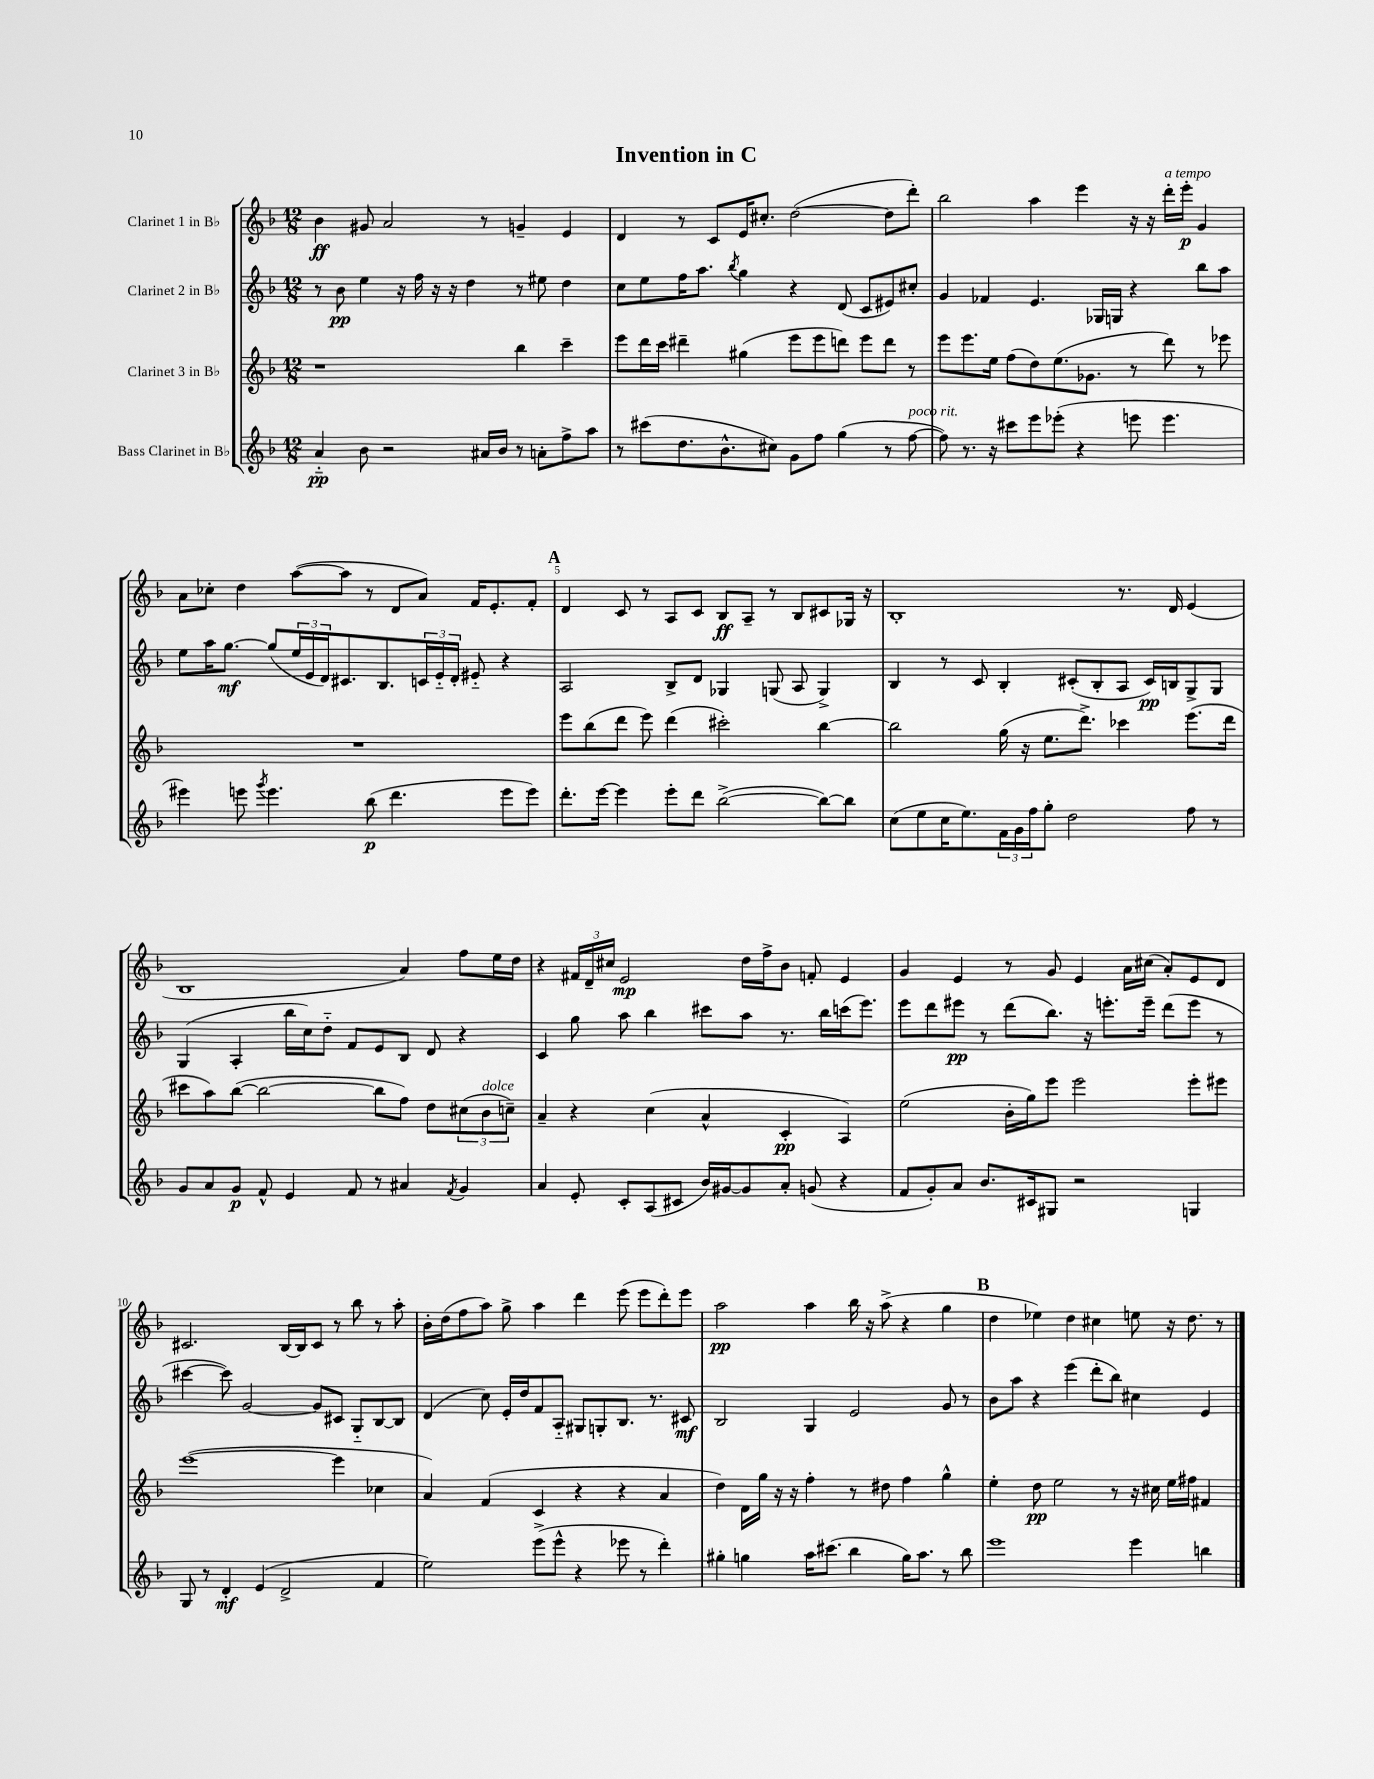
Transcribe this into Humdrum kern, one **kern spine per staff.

**kern	**kern	**kern	**kern
*staff4	*staff3	*staff2	*staff1
*clefG2	*clefG2	*clefG2	*clefG2
*k[b-]	*k[b-]	*k[b-]	*k[b-]
*M12/8	*M12/8	*M12/8	*M12/8
4a'~	1r	8r	4b-
.	.	8b-	.
8b-	.	4ee	8g#
2r	.	.	2a
.	.	16r	.
.	.	16ff	.
.	.	16r	.
.	.	16r	.
.	.	4dd	.
16a#	.	.	8r
16b-	.	.	.
8r	4bb-	8r	4g~
8a'	.	8ee#	.
8ff^	4ccc~	4dd	4e
8aa	.	.	.
=	=	=	=
8r	8eee	8cc	4d
(8ccc#	16ddd	8ee	.
.	16ccc	.	.
8.dd	4ddd#~	16ff	8r
.	.	8.aa	.
.	.	.	8c
8.b-^^	.	.	.
.	.	8qbb-	.
.	(4gg#	4gg	16e
.	.	.	8.cc#'
8cc#)	.	.	.
8g	8eee	4r	([2dd
8ff	8eee	.	.
(4gg	8ddd)	(8d	.
.	8eee	8c	.
8r	8ddd	8e#)	8dd]
[8ff	8r	8cc#'	8ddd')
=	=	=	=
8ff])	8eee	4g	2bb-
8.r	8.eee	.	.
.	.	4f-	.
16r	16ee	.	.
8ccc#	(8ff	.	.
8eee	8dd)	4.e	4aa
(8eee-'	(8.ee	.	.
4r	.	.	4eee
.	8.g-	.	.
.	.	16G-	.
.	.	16G	.
8eee	8r	4r	16r
.	.	.	16r
4.eee	8ddd)	.	16ddd'
.	.	.	16eee'
.	8r	8bb-	4g
.	8eee-	8aa	.
=	=	=	=
4eee#)	1.r	8ee	8a
.	.	16aa	8cc-'
.	.	[8.gg	.
8eee	.	.	4dd
8qggg	.	.	.
4.eee	.	(8gg]	.
.	.	24ee	([8aa
.	.	24e	.
.	.	24d)	.
.	.	8.c#	8aa]
(8bb-	.	.	8r
.	.	8.B-	.
4.ddd	.	.	8d
.	.	24c	8a)
.	.	24e'~	.
.	.	24d'	.
.	.	8e#'~	16f
.	.	.	8.e'
8eee	.	4r	.
8eee)	.	.	8f'
=	=	=	=
8.ddd'	8eee	2A	4d
.	(8bb-	.	.
[16eee	.	.	.
4eee]	8ddd	.	8c
.	8eee)	.	8r
8eee'	(4ddd	8B-^	8A
8ddd	.	8d	8c
([2bb-^	2ccc#')	4G-	8B-
.	.	.	8A~
.	.	(8G	8r
.	.	8A	8B-
8bb-_)	[4bb-	4G^)	8c#
8bb-]	.	.	16G-
.	.	.	16r
=	=	=	=
(8cc	2bb-]	4B-	1B-'
8ee	.	.	.
16cc	.	8r	.
8.ee)	.	.	.
.	.	8c	.
24f	(16gg	4B-'	.
24g	.	.	.
.	16r	.	.
24ff	.	.	.
8gg'	8.ee	.	.
2dd	.	(8c#'	.
.	8.ddd^)	.	.
.	.	8B-'	.
.	4ccc-	8A	8.r
.	.	16c#)	.
.	.	16B	16d
8ff	(8.eee	8G^	(4e
8r	.	8G	.
.	16ddd	.	.
=	=	=	=
8g	8ccc#	(4G	1B-
8a	8aa)	.	.
8g	([8bb-	4A'	.
8f^^	2bb-_	.	.
4e	.	16bb-	.
.	.	16cc)	.
.	.	8dd'~	.
8f	.	8f	.
8r	8bb-]	8e	.
4a#	8ff)	8B-	4a)
.	8dd	8d	.
8qf	.	.	.
4g	(12cc#	4r	8ff
.	12b-	.	.
.	.	.	16ee
.	12cc~)	.	.
.	.	.	16dd
=	=	=	=
4a	4a~	4c	4r
8e'	4r	8gg	24f#
.	.	.	24d~
.	.	.	24cc#
8c'	.	8aa	2e
(8A	(4cc	4bb-	.
8c#	.	.	.
16b-)	4a^^	8ccc#	.
[16g#	.	.	.
8g#]	.	8aa	16dd
.	.	.	16ff^
8a'	4c'	8.r	8b-
(8g	.	.	8f'
.	.	16bb-	.
4r	4A)	(16ccc	4e
.	.	8.eee)	.
=	=	=	=
8f	(2ee	8eee	4g
8g')	.	8ddd	.
8a	.	8eee#	4e
8.b-	.	8r	.
.	16b-'	(8ddd	8r
16c#	16gg)	.	.
8G#	8eee	8.bb-)	8g
2r	2eee	.	4e
.	.	16r	.
.	.	8.eee'	.
.	.	.	16a
.	.	16eee~	(16cc#
.	.	(8ddd	8a')
4G	8eee'	8eee	8e
.	8eee#	8r	8d
=	=	=	=
8G	([1eee	[4ccc#	2.c#
8r	.	.	.
4d'	.	8ccc#])	.
.	.	[2g	.
(4e	.	.	.
2d^	.	.	[16B-
.	.	.	16B-]
.	.	8g]	8c#
.	4eee]	8c#	8r
.	.	8G'~	8bb-
4f	4cc-	[8B-	8r
.	.	8B-]	8aa'
=	=	=	=
2ee)	4a)	(4d	16b-'
.	.	.	(16dd
.	.	.	8ff
.	(4f	8cc)	8aa)
.	.	16e'	8gg^
.	.	16dd	.
(8eee^	4c	8f	4aa
8eee^^	.	8A'~	.
4r	4r	8G#	4ddd
.	.	8G'	.
8eee-	4r	8.B-	(8eee
8r	.	.	8eee
.	.	8.r	.
4ddd')	4a	.	8ddd')
.	.	8c#	8eee
=	=	=	=
4gg#'	4dd)	2B-	2aa
4gg	16d	.	.
.	16gg	.	.
.	16r	.	.
.	16r	.	.
16aa	4ff'	4G	4aa
(8.ccc#	.	.	.
4bb-	8r	2e	16bb-
.	.	.	16r
.	8dd#	.	(8aa^
16gg)	4ff	.	4r
8.aa	.	.	.
8r	4gg^^	8g	4gg
8bb-	.	8r	.
=	=	=	=
1eee	4ee'	8b-	4dd
.	.	8aa	.
.	8dd	4r	4ee-)
.	2ee	.	.
.	.	(4eee	4dd
.	.	8ddd'	4cc#
.	8r	8bb-)	.
4eee	16r	4cc#	8ee
.	16cc#	.	.
.	16ee	.	16r
.	16ff#	.	8.dd
4bb	4f#	4e	.
.	.	.	8r
==	==	==	==
*-	*-	*-	*-
